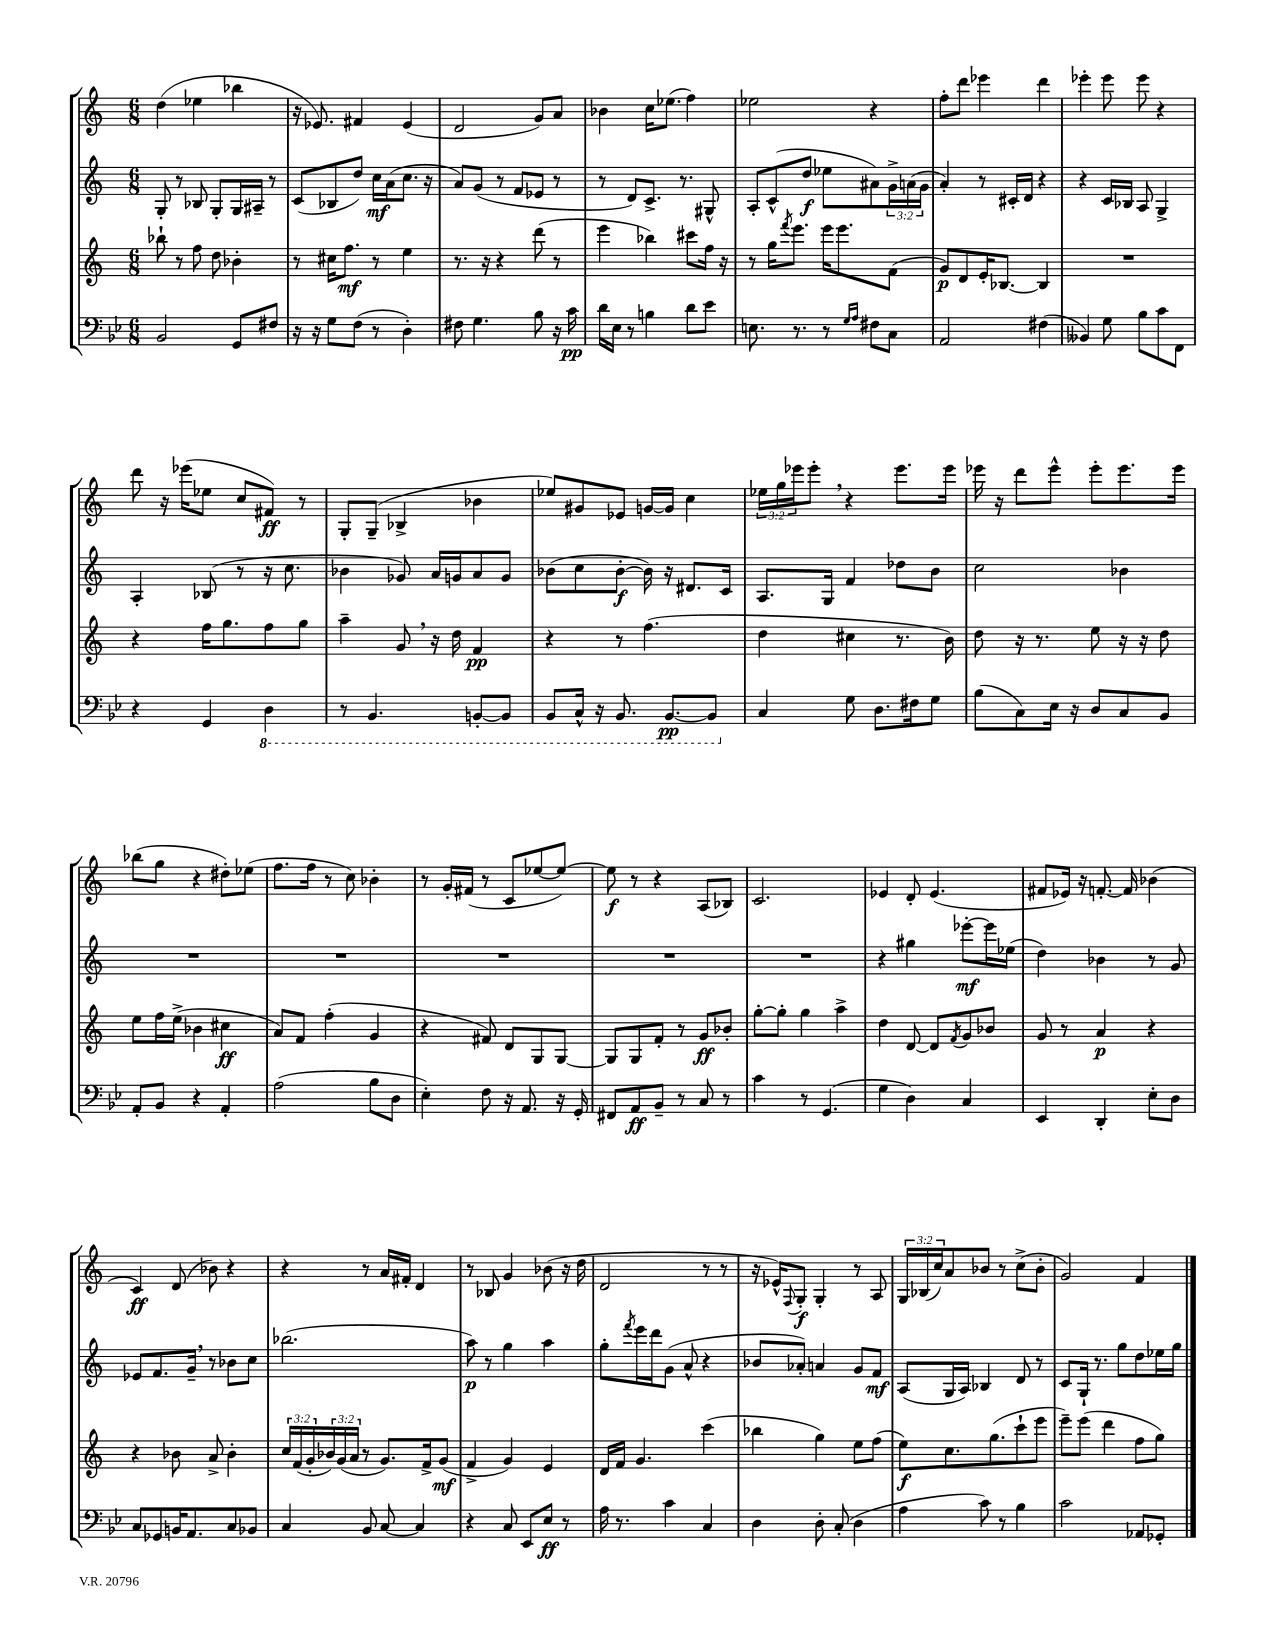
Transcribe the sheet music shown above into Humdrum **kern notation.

**kern	**dynam	**kern	**dynam	**kern	**dynam	**kern	**dynam
*part4	*part4	*part3	*part3	*part2	*part2	*part1	*part1
*staff4	*staff4	*staff3	*staff3	*staff2	*staff2	*staff1	*staff1
*clefF4	*	*clefG2	*	*clefG2	*	*clefG2	*
*k[b-e-]	*	*k[]	*	*k[]	*	*k[]	*
*M6/8	*	*M6/8	*	*M6/8	*	*M6/8	*
=104	=104	=104	=104	=104	=104	=104	=104
2BB-/	.	8bb-X`\	.	8G'/	.	(4dd\	.
.	.	8r	.	8r	.	.	.
.	.	8ff\	.	8B-X/	.	4ee-X\	.
.	.	8dd\	.	8G'/L	.	.	.
8GG/L	.	4b-X'\	.	16G/L	.	4bb-X\	.
.	.	.	.	16A#X~/JJ	.	.	.
8F#X/J	.	.	.	8r	.	.	.
=105	=105	=105	=105	=105	=105	=105	=105
16r	.	8r	.	(8c/L	.	16r	.
16r	.	.	.	.	.	8.e-X/)	.
8G\L	.	16cc#X\KL	.	8B-X/	.	.	.
.	.	8.ff\J	mf	.	.	.	.
(8F\J	.	.	.	8dd/J)	.	4f#X/	.
8r	.	8r	.	16cc\LL	mf	.	.
.	.	.	.	(16a\J	.	.	.
4D'\)	.	4ee\	.	8.cc\J	.	(4e-/	.
.	.	.	.	16r	.	.	.
=106	=106	=106	=106	=106	=106	=106	=106
8F#X\	.	8.r	.	8a/L)	.	2d/	.
4.G\	.	.	.	(8g/J	.	.	.
.	.	16r	.	.	.	.	.
.	.	4r	.	8r	.	.	.
.	.	.	.	8f/L	.	.	.
8B-\	.	(8ddd\	.	8e-X/J	.	8g/L)	.
16r	.	8r	.	8r	.	8a/J	.
16c\	pp	.	.	.	.	.	.
=107	=107	=107	=107	=107	=107	=107	=107
16d\LL	.	4eee\	.	8r	.	4b-X\	.
16E-\JJ	.	.	.	.	.	.	.
8r	.	.	.	8d/L)	.	.	.
4Bn\	.	4bb-X\)	.	8.c^/J	.	16cc\KL	.
.	.	.	.	.	.	(8.ee-X\J	.
.	.	.	.	8.r	.	.	.
8d\L	.	8ccc#X\L	.	.	.	4ff\)	.
8e-\J	.	16ff\Jk	.	8G#X^^/	.	.	.
.	.	16r	.	.	.	.	.
=108	=108	=108	=108	=108	=108	=108	=108
8.En\	.	8r	.	8A'/L	.	2ee-X\	.
.	.	16gg\KL	.	(8c^^/	.	.	.
.	.	8qfff/	.	.	.	.	.
8.r	.	8.eee\J	.	.	.	.	.
.	.	.	.	8dd/J	f	.	.
8r	.	16eee\KL	.	8ee-X\L	.	.	.
.	.	8.eee\	.	.	.	.	.
16qqG/LL	.	.	.	.	.	.	.
16qqA/JJ	.	.	.	.	.	.	.
8F#X\L	.	.	.	8a#X\)	.	4r	.
8C\J	.	(8f\J	.	24g^\L	.	.	.
.	.	.	.	(24an\	.	.	.
.	.	.	.	24g\JJ	.	.	.
=109	=109	=109	=109	=109	=109	=109	=109
2AA/	.	8g/L)	p	4a'/)	.	8ff'\L	.
.	.	8d/	.	.	.	8ddd\J	.
.	.	16e'/K	.	8r	.	4eee-X\	.
.	.	[8.B-X/J	.	.	.	.	.
.	.	.	.	16c#X'/LL	.	.	.
.	.	.	.	16d/JJ	.	.	.
(4F#X\	.	4B-/]	.	4r	.	4ddd\	.
=110	=110	=110	=110	=110	=110	=110	=110
4BB--X/)	.	2.r	.	4r	.	4eee-X'\	.
8G\	.	.	.	16c/LL	.	8eee-\	.
.	.	.	.	16B-X/JJ	.	.	.
8B-\L	.	.	.	8A/	.	8eee-\	.
8c\	.	.	.	4G^/	.	4r	.
8FF\J	.	.	.	.	.	.	.
!!LO:LB:g=z
=111	=111	=111	=111	=111	=111	=111	=111
4r	.	4r	.	4A'/	.	8ddd\	.
.	.	.	.	.	.	16r	.
.	.	.	.	.	.	(16eee-X\KL	.
4GG/	.	16ff\KL	.	(8B-X/	.	8ee-X\J	.
.	.	8.gg\	.	.	.	.	.
.	.	.	.	8r	.	8cc/L	.
*8ba	*	*	*	*	*	*	*
4DD\	.	8ff\	.	16r	.	8f#X/J)	ff
.	.	.	.	8.cc\	.	.	.
.	.	8gg\J	.	.	.	8r	.
=112	=112	=112	=112	=112	=112	=112	=112
8r	.	4aa~\	.	4b-X\	.	8G'/L	.
4.BBB-/	.	.	.	.	.	(8G~/J	.
.	.	8g,/	.	8g-X/)	.	4B-X^/	.
.	.	16r	.	16a/LL	.	.	.
.	.	16dd\	.	16gn/J	.	.	.
[8BBBn'/L	.	4f/	pp	8a/	.	4b-X\	.
8BBB/J]	.	.	.	8g/J	.	.	.
=113	=113	=113	=113	=113	=113	=113	=113
8BBB-/L	.	4r	.	(8b-X\L	.	8ee-X/L)	.
16CC^^/Jk	.	.	.	8cc\	.	8g#X/	.
16r	.	.	.	.	.	.	.
8.BBB-/	.	8r	.	[8b-'\J	f	8e-X/J	.
.	.	(4.ff\	.	16b-\])	.	[16gn/LL	.
[8.BBB-/L	pp	.	.	16r	.	16g/JJ]	.
.	.	.	.	8.d#X/L	.	4cc\	.
8BBB-/J]	.	.	.	.	.	.	.
.	.	.	.	16c/Jk	.	.	.
=114	=114	=114	=114	=114	=114	=114	=114
*X8ba	*	*	*	*	*	*	*
4C/	.	4dd\	.	8.A/L	.	24ee-X\LL	.
.	.	.	.	.	.	24gg\	.
.	.	.	.	.	.	24eee-X\J	.
.	.	.	.	.	.	8eee-',\J	.
.	.	.	.	16G/Jk	.	.	.
8G\	.	4cc#X\	.	4f/	.	4r	.
8.D\L	.	.	.	.	.	.	.
.	.	8.r	.	8dd-X\L	.	8.eee-\L	.
16F#X\k	.	.	.	.	.	.	.
8G\J	.	.	.	8b\J	.	.	.
.	.	16b\)	.	.	.	16eee-\Jk	.
=115	=115	=115	=115	=115	=115	=115	=115
(8B-\L	.	8dd\	.	2cc\	.	16eee-X\	.
.	.	.	.	.	.	16r	.
8C\)	.	16r	.	.	.	8ddd\L	.
.	.	8.r	.	.	.	.	.
16E-\Jk	.	.	.	.	.	8eee-^^\J	.
16r	.	.	.	.	.	.	.
8D/L	.	8ee\	.	.	.	8eee-'\L	.
8C/	.	16r	.	4b-X\	.	8.eee-\	.
.	.	16r	.	.	.	.	.
8BB-/J	.	8dd\	.	.	.	.	.
.	.	.	.	.	.	16eee-\Jk	.
!!LO:LB:g=z
=116	=116	=116	=116	=116	=116	=116	=116
8AA'/L	.	8ee\L	.	2.r	.	(8bb-X\L	.
8BB-/J	.	16ff\L	.	.	.	8gg\J	.
.	.	(16ee^\JJ	.	.	.	.	.
4r	.	4b-X\	.	.	.	4r	.
4AA'/	.	4cc#X\	ff	.	.	8dd#X'\L)	.
.	.	.	.	.	.	(8ee-X\J	.
=117	=117	=117	=117	=117	=117	=117	=117
(2A\	.	8a/L)	.	2.r	.	8.ff\L	.
.	.	8f/J	.	.	.	.	.
.	.	.	.	.	.	16ff\Jk	.
.	.	(4ff'\	.	.	.	8r	.
.	.	.	.	.	.	8cc\)	.
8B-\L	.	4g/	.	.	.	4b-X'\	.
8D\J	.	.	.	.	.	.	.
=118	=118	=118	=118	=118	=118	=118	=118
4E-'\)	.	4r	.	2.r	.	8r	.
.	.	.	.	.	.	16g'/LL	.
.	.	.	.	.	.	(16f#X/JJ	.
8F\	.	8f#X/)	.	.	.	8r	.
16r	.	8d/L	.	.	.	8c/L	.
8.AA/	.	.	.	.	.	.	.
.	.	8G/	.	.	.	[8ee-X/	.
16r	.	[8G/J	.	.	.	8ee-/J_)	.
16GG'/	.	.	.	.	.	.	.
=119	=119	=119	=119	=119	=119	=119	=119
8FF#X/L	.	8G/L]	.	2.r	.	8ee-\]	f
8AA/	ff	8G/	.	.	.	8r	.
8BB-~/J	.	8f'/J	.	.	.	4r	.
8r	.	8r	.	.	.	.	.
8C/	.	8g/L	ff	.	.	(8A/L	.
8r	.	8b-X'/J	.	.	.	8B-X/J)	.
=120	=120	=120	=120	=120	=120	=120	=120
4c\	.	[8gg'\L	.	2.r	.	2.c/	.
.	.	8gg'\J]	.	.	.	.	.
8r	.	4gg\	.	.	.	.	.
(4.GG/	.	.	.	.	.	.	.
.	.	4aa^\	.	.	.	.	.
=121	=121	=121	=121	=121	=121	=121	=121
4G\	.	4dd\	.	4r	.	4e-X/	.
4D\)	.	[8d/	.	4gg#X\	.	8d'/	.
.	.	8d/L]	.	.	.	(4.e-/	.
.	.	8qf/	.	.	.	.	.
4C/	.	8g/	.	[8eee-X'\L	mf	.	.
.	.	8b-X/J	.	16eee-\L]	.	.	.
.	.	.	.	(16ee-X\JJ	.	.	.
=122	=122	=122	=122	=122	=122	=122	=122
4EE-/	.	8g/	.	4dd\)	.	8f#X/L	.
.	.	8r	.	.	.	16e-X/Jk)	.
.	.	.	.	.	.	16r	.
4DD'/	.	4a/	p	4b-X\	.	[8.fn'/	.
.	.	.	.	.	.	16f/]	.
8E-'\L	.	4r	.	8r	.	(4b-X\	.
8D\J	.	.	.	8g/	.	.	.
!!LO:LB:g=z
=123	=123	=123	=123	=123	=123	=123	=123
8C/L	.	4r	.	8e-X/L	.	4c/)	ff
8GG-X/	.	.	.	8.f/	.	.	.
16BBn/K	.	8b-X\	.	.	.	(8d/	.
8.AA/	.	.	.	16g~,/Jk	.	.	.
.	.	8a^/	.	8r	.	8b-X\)	.
8C/	.	4b-'\	.	8b-X\L	.	4r	.
8BB-X/J	.	.	.	8cc\J	.	.	.
=124	=124	=124	=124	=124	=124	=124	=124
4C/	.	24cc/LL	.	(2.bb-X\	.	4r	.
.	.	(24f/	.	.	.	.	.
.	.	24g'/	.	.	.	.	.
.	.	24b-X/)	.	.	.	.	.
.	.	(24g/	.	.	.	.	.
.	.	24a/JJ	.	.	.	.	.
8BB-/	.	8r	.	.	.	8r	.
[8C/	.	8.g/L)	.	.	.	16a/LL	.
.	.	.	.	.	.	16f#X'/JJ	.
4C/]	.	.	.	.	.	4d/	.
.	.	16f^/k	.	.	.	.	.
.	.	(8g/J	mf	.	.	.	.
=125	=125	=125	=125	=125	=125	=125	=125
4r	.	4f^/	.	8aa\)	p	8r	.
.	.	.	.	8r	.	8B-X/	.
8C/	.	4g/)	.	4gg\	.	4g/	.
8EE-/L	.	.	.	.	.	.	.
8E-/J	ff	4e/	.	4aa\	.	(8b-X\	.
8r	.	.	.	.	.	16r	.
.	.	.	.	.	.	16dd\	.
=126	=126	=126	=126	=126	=126	=126	=126
16A\	.	16d/LL	.	8gg'\L	.	2d/	.
8.r	.	16f/JJ	.	.	.	.	.
.	.	.	.	8qfff/	.	.	.
.	.	4.g/	.	16eee\L	.	.	.
.	.	.	.	16ddd\J	.	.	.
4c\	.	.	.	(8g\J	.	.	.
.	.	.	.	8a^^/	.	.	.
4C/	.	(4ccc\	.	4r	.	8r	.
.	.	.	.	.	.	8r	.
=127	=127	=127	=127	=127	=127	=127	=127
4D\	.	4bb-X\	.	8b-X/L	.	16r	.
.	.	.	.	.	.	16e-X^^/KL)	.
.	.	.	.	.	.	8qqF/	.
.	.	.	.	8a-X'/J)	.	8G'/J	f
8D'\	.	4gg\)	.	4an/	.	4G'/	.
(8C'/	.	.	.	.	.	.	.
4D\	.	8ee\L	.	8g/L	.	8r	.
.	.	(8ff\J	.	8f/J	mf	8A/	.
=128	=128	=128	=128	=128	=128	=128	=128
4A\	.	8ee\L)	f	(8A/L	.	24G/LL	.
.	.	.	.	.	.	(24B-X/	.
.	.	.	.	.	.	24cc/J)	.
.	.	8.cc\	.	16G/L	.	8a/	.
.	.	.	.	16A/JJ)	.	.	.
8c\)	.	.	.	4B-X/	.	8b-X/J	.
.	.	(8.gg\	.	.	.	.	.
8r	.	.	.	.	.	8r	.
4B-\	.	8ccc`\	.	8d/	.	(8cc^\L	.
.	.	8eee\J	.	8r	.	8b-'\J	.
=129	=129	=129	=129	=129	=129	=129	=129
2c\	.	8eee~\L)	.	8c/L	.	2g/)	.
.	.	(8eee\J	.	16G`/Jk	.	.	.
.	.	.	.	8.r	.	.	.
.	.	4ddd\	.	.	.	.	.
.	.	.	.	8gg\L	.	.	.
8AA-X/L	.	8ff\L	.	8dd\	.	4f/	.
8GG-X'/J	.	8gg\J)	.	16ee-X\L	.	.	.
.	.	.	.	16gg\JJ	.	.	.
==	==	==	==	==	==	==	==
*-	*-	*-	*-	*-	*-	*-	*-
